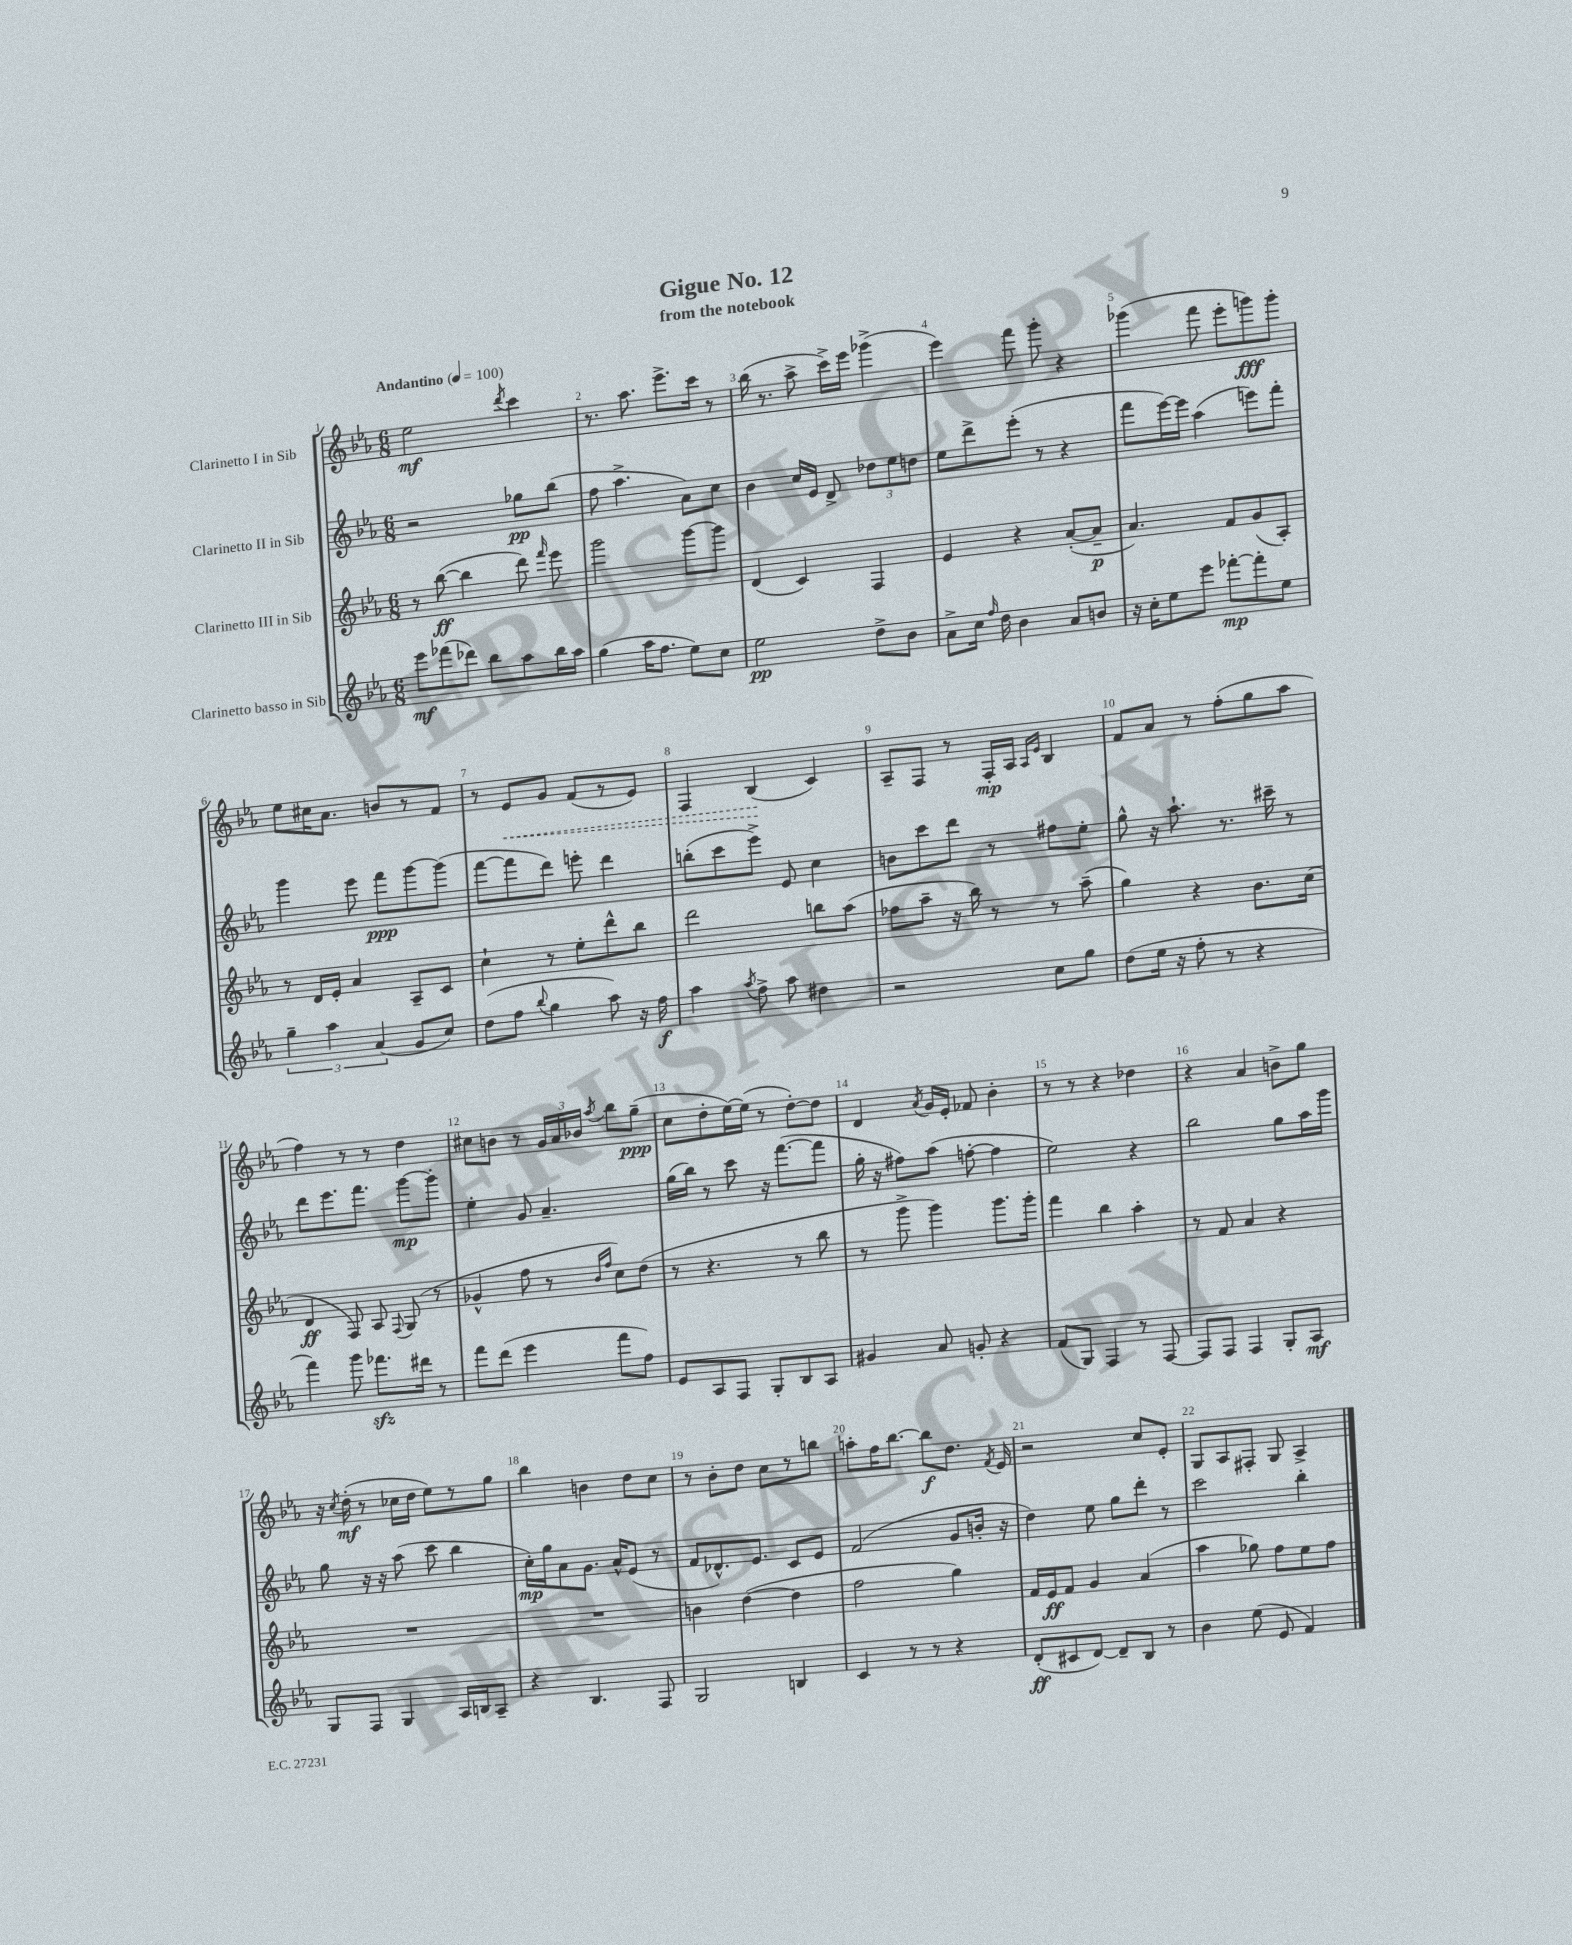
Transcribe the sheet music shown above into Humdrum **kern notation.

**kern	**kern	**kern	**kern
*staff4	*staff3	*staff2	*staff1
*clefG2	*clefG2	*clefG2	*clefG2
*k[b-e-a-]	*k[b-e-a-]	*k[b-e-a-]	*k[b-e-a-]
*M6/8	*M6/8	*M6/8	*M6/8
*MM100	*MM100	*MM100	*MM100
8eee-\L	8r	2r	2ee-\
(8fff-\	([8bb-\	.	.
8ddd-\J)	4bb-\]	.	.
8bb-\L	.	.	.
.	.	.	8qddd/
8aa-\	8ddd\)	8gg-\L	4ccc\
.	16qqfff/	.	.
16bb-\L	8eee-\	(8bb-\J	.
16aa-\JJ	.	.	.
=	=	=	=
(4gg\	2ggg\	8ff\	8.r
.	.	4.aa-^\	.
.	.	.	8.aa-\
16aa-\LK	.	.	.
8.ff\J	.	.	.
.	.	.	8.eee-^\L
8ee-\L)	[8ggg\L	8a-\L)	.
.	.	.	16ccc\Jk
8cc\J	8ggg\]J	8cc\J	8r
=	=	=	=
2ee-\	(4d/	4b-\	(16bb-\
.	.	.	8.r
.	4c/)	16cc/LL	8aa-^\
.	.	16e-/JJ	.
.	.	8d^/	16ccc^\LL)
.	.	.	16eee-\JJ
8dd^\L	4F/	12dd-\L	(4ggg-^\
.	.	12ee-\	.
8b-\J	.	.	.
.	.	12dd\J	.
=	=	=	=
8a-^\L	4e-/	8ee-\L	4eee-\)
16cc\Jk	.	8ddd^\	.
16qqff/	.	.	.
16dd\	.	.	.
4b-\	4r	(8eee-'\J	8fff\
.	.	8r	8ggg'\
8a-/L	([8a-'/L	4r	4r
8b/J	8a-~/]J	.	.
=	=	=	=
16r	4.a-/)	8fff\L	(4ggg-\
16cc'\LK	.	.	.
8ee-\	.	[16eee-\L)	.
.	.	16eee-\]JJ	.
8eee-\J	.	(4aa-\	8fff\
[8fff-'\L	8f/L	.	8eee-'\L
8fff-'\]	(8g/	8eee\L)	8ggg\)
8ee-\J	8A-'/J)	8fff'\J	8ggg'\J
=	=	=	=
6gg~\	8r	4ggg\	8ee-\L
.	16d/LL	.	16cc#\K
6aa-\	.	.	.
.	16e-'/JJ	.	8.a-\J
.	4a-/	8eee-\	.
(6a-/	.	.	.
.	.	8fff\L	8b/L
8g/L	8A-~/L	[8ggg\	8r
8cc/J)	8c/J	(8ggg\]J	8f/J
=	=	=	=
(8dd\L	4cc`\	[8fff\L	8r
8ff\J	.	8fff\]	8e-/L
8qqbb-/	.	.	.
4gg\	8r	8ddd\J)	8g/J
.	8ee-'\L	8eee'\	(8f/L
8aa-\)	8ddd^^\	4ddd\	8r
16r	8bb-\J	.	8e-/J)
16ff\	.	.	.
=	=	=	=
4aa-\	2ddd\	(8bb'\L	4F/
.	.	8ccc\	.
8qaa-/	.	.	.
8ff^\	.	8eee-^\J)	(4B-/
8aa-\	.	8e-/	.
4dd#\	8bb\L	4cc\	4c/)
.	(8aa-\J	.	.
=	=	=	=
2r	8ff-\L	8b\L	8A-~/L
.	8aa-~\J	8ccc\	8F/J
.	16r	8ddd\J	8r
.	16bb-\)	.	.
.	8r	8r	16F'/LL
.	.	.	16A-/JJ
.	.	.	16qqA-/LL
.	.	.	16qqe-/JJ
8cc\L	8r	8ff#\L	4B-/
8gg\J	(8aa-~\	8ee-'\J	.
=	=	=	=
(8dd\L	4gg\)	8gg^^\	8f/L
16ee-\Jk	.	16r	8a-/J
16r	.	8.aa-`\	.
8ff'\	4r	.	8r
8r	.	8.r	(8ff'\L
4r	8.b-\L	.	8gg\
.	.	16ccc#~\	.
.	.	8r	8aa-\J
.	(16cc\Jk	.	.
=	=	=	=
4fff\)	4d/	8ddd\L	4ff\)
.	.	8.eee-\	.
8ggg\	8F/)	.	8r
.	.	8.fff\J	.
8.fff-\L	8A-/	.	8r
.	8qqF/	.	.
.	(8G/	[8ggg\L	4dd\
16ddd#\Jk	.	.	.
8r	8r	8ggg'\]J	.
=	=	=	=
8fff\L	4g-^^/	4ee-'\	8cc#\L
(8ddd\J	.	.	8b\J
4eee-\	8ff\	8g/	8r
.	8r	4.a-~/	24g/LL
.	.	.	24a-/
.	.	.	24b-/JJ
.	16qqb-/LL	.	.
.	16qqff/JJ	.	8qaa-/
8fff\L	8cc\L)	.	8bb-\L
8ff\J)	(8dd\J	.	(8gg~\J
=	=	=	=
8e-/L	8r	(16gg\LL	8cc\L
.	.	16bb-\JJ)	.
8A-/	4.r	8r	8dd'\
8F/J	.	8ccc\	[16ee-\L)
.	.	.	(16ee-\]JJ
8G'/L	.	16r	8r
.	.	([8.fff\L	.
8B-/	8r	.	[8dd'\L)
8A-/J	8bb-\	8fff\]J	8dd\]J
=	=	=	=
4g#/	8r	16gg'\	4d/
.	.	16r	.
.	8ggg^\	8ff#\L)	.
.	.	.	8qa-/
8a-/	4ggg\)	(8aa-\J	16g/LL
.	.	.	16e-'/JJ
8g'/	.	[8ff'\	8f-/
4r	8.ggg\L	4ff\]	4b-'\
.	16ggg'\Jk	.	.
=	=	=	=
(8f/L	4fff\	2ee-\)	8r
8G/J)	.	.	8r
4F/	4bb-\	.	4r
8r	4aa-'\	4r	4dd-\
[8F/	.	.	.
=	=	=	=
8F/]L	8r	2bb-\	4r
8F/J	8f/	.	.
4F/	4a-/	.	4a-/
8G'/L	4r	8gg\L	8b^\L
8A-/J	.	16aa-\L	8gg\J
.	.	16ggg\JJ	.
=	=	=	=
8G/L	2.r	8gg\	16r
.	.	.	8qcc/
.	.	.	(16dd'\
8F/J	.	16r	8r
.	.	16r	.
4G/	.	(8aa-\	16cc-\LL
.	.	.	16dd\JJ
.	.	8ccc\	8ee-\L)
16A-/LL	.	4bb-\	8r
16B/J	.	.	.
8A-~/J	.	.	8gg\J
=	=	=	=
4r	2.r	16cc'\LL)	4bb-\
.	.	16gg\J	.
.	.	8a-\	.
4.B-/	.	8.g\J	4b\
.	.	16a-^^/LK	.
.	.	(8e-/J	8dd\L
8F/	.	8r	8cc\J
=	=	=	=
2G/	4b\	8f/L	8r
.	.	8.d-^^/)	8b-'\L
.	([4dd\	.	8dd\J
.	.	8.e-/J	.
.	.	.	8cc\L
4B/	4dd\]	8c/L	8r
.	.	8e-/J	8bb\J
=	=	=	=
4c/	2ff\	(2f/	8aa'\L
.	.	.	16ff\K
.	.	.	[8.bb-\J
8r	.	.	.
8r	.	.	8bb-\]L
4r	4gg\)	8g/L	8.dd\J
.	.	16b'/Jk	.
.	.	.	8qf/
.	.	16r	16e-/
=	=	=	=
(8d'/L	16f/LL	4dd\)	2r
.	16e-/J	.	.
8c#/	8f/J	.	.
[8d/J)	4g/	8ee-\	.
8d~/]L	.	8gg\L	.
8B-/J	(4a-/	8ddd'\J	8cc/L
8r	.	8r	8e-'/J
=	=	=	=
4b-\	4aa-\	2ccc\	8G/L
.	.	.	8A-/
(8ee-\	8gg-\)	.	8F#'/J
8e-/	8ff\L	.	8G/
4f/)	8ee-\	4bb-'\	4A-^/
.	8ff\J	.	.
==	==	==	==
*-	*-	*-	*-
